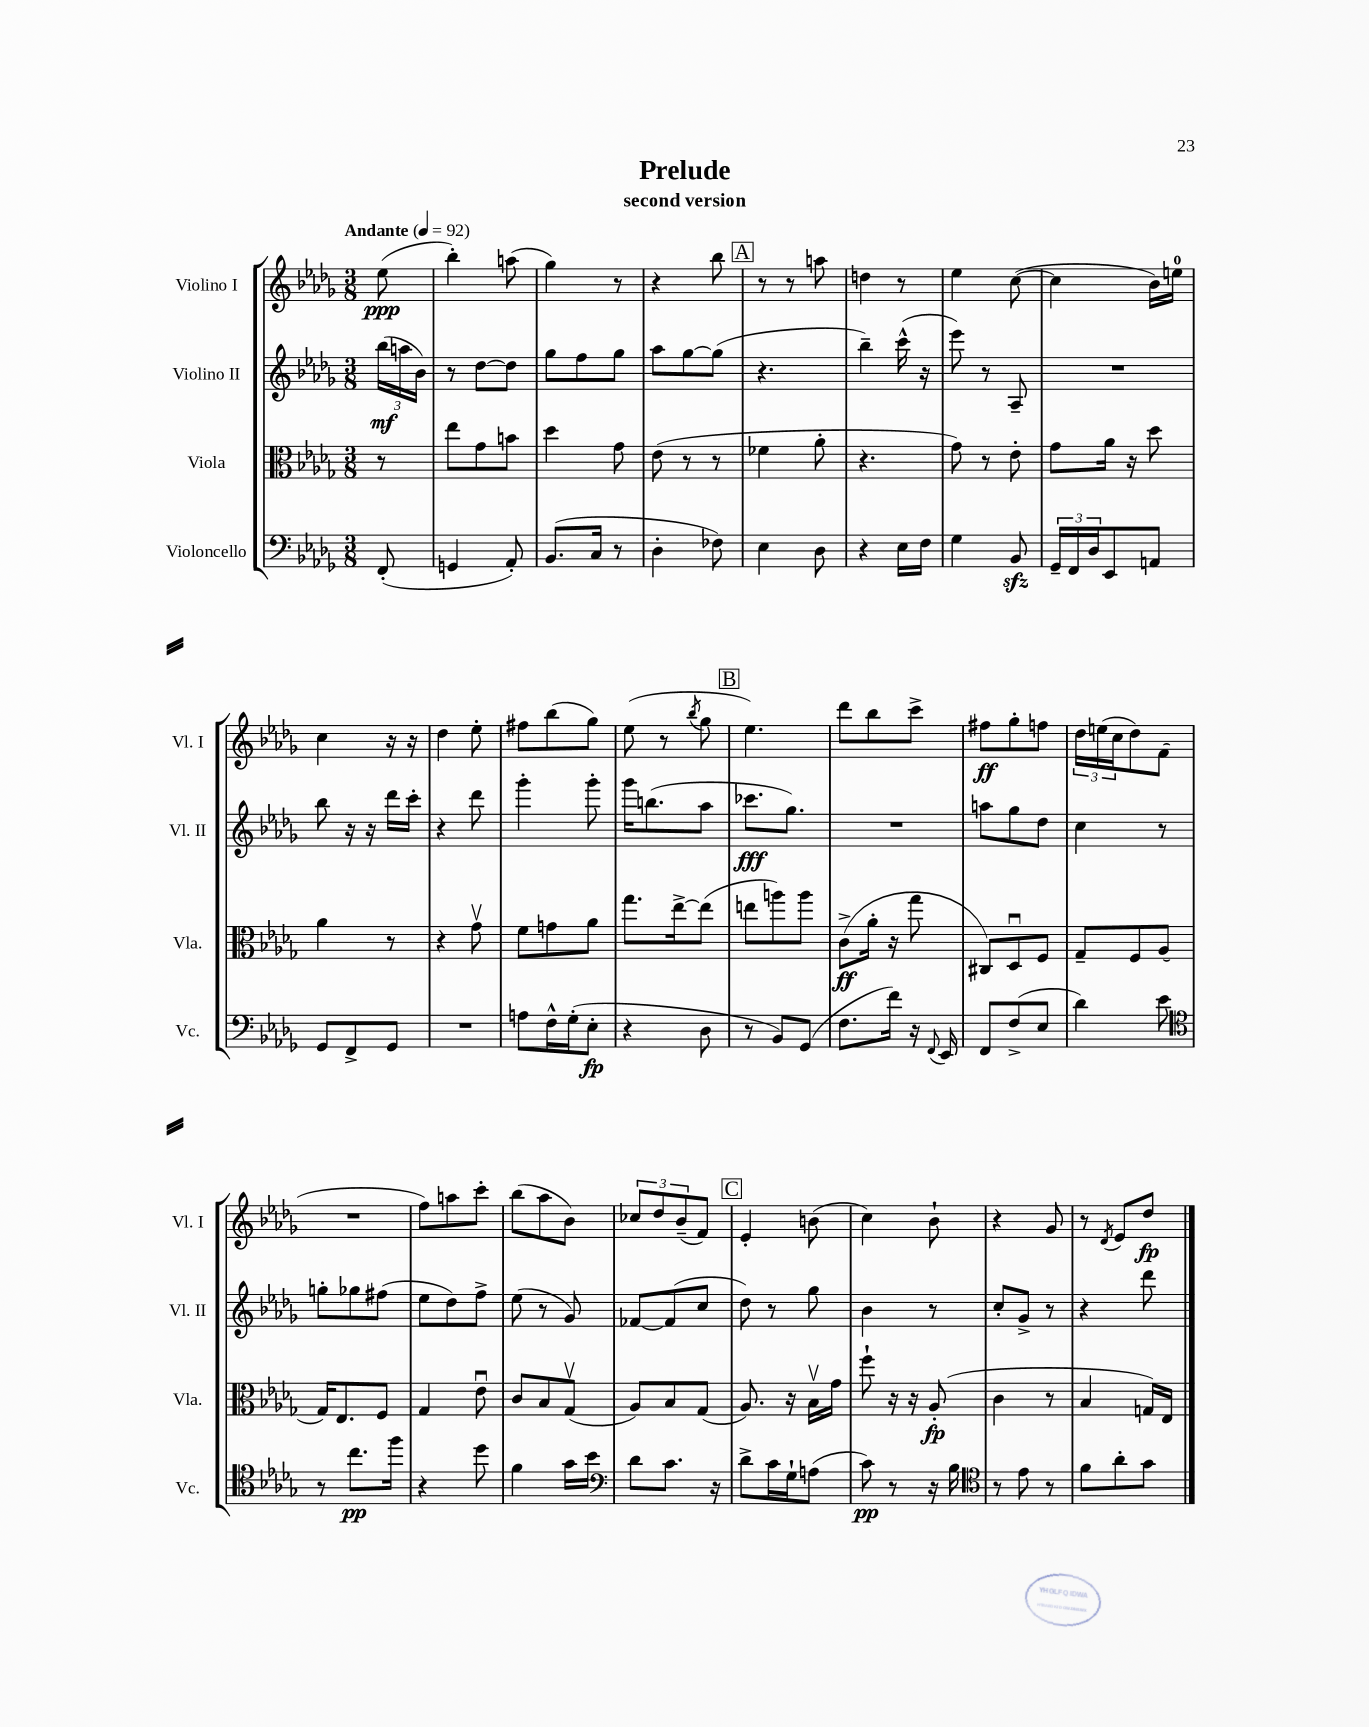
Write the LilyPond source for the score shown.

\header { title = "Prelude" subtitle = "second version" }
<<
\new StaffGroup <<
\new Staff = "s0" \with { instrumentName = "Violino I" shortInstrumentName = "Vl. I" } {
    \clef treble \key des \major \numericTimeSignature \time 3/8 \partial 8 \tempo "Andante" 4 = 92
    ees''8\ppp( |
    bes''4-.) a''8( |
    ges''4) r8 |
    r4 bes''8 |
    \mark \markup { \box "A" } r8 r8 a''8 |
    d''4 r8 |
    ees''4 c''8~( |
    c''4 bes'16) e''16-0 |
    c''4 r16 r16 |
    des''4 ees''8-. |
    fis''8 bes''8( ges''8) |
    ees''8( r8 \acciaccatura { bes''8 } ges''8 |
    \mark \markup { \box "B" } ees''4.) |
    des'''8 bes''8 c'''8-> |
    fis''8\ff ges''8-. f''8 |
    \tuplet 3/2 { des''16 e''16( c''16 } des''8) f'8( |
    R4. |
    f''8) a''8 c'''8-. |
    bes''8( aes''8 bes'8) |
    \tuplet 3/2 { ces''8 des''8 bes'8--( } f'8) |
    \mark \markup { \box "C" } ees'4-. b'8( |
    c''4) bes'8-! |
    r4 ges'8 |
    r8 \acciaccatura { des'8 } ees'8 des''8\fp \bar "|." |
}
\new Staff = "s1" \with { instrumentName = "Violino II" shortInstrumentName = "Vl. II" } {
    \clef treble \key des \major \numericTimeSignature \time 3/8 \partial 8
    \tuplet 3/2 { bes''16\mf( a''16 bes'16) } |
    r8 des''8~ des''8 |
    ges''8 f''8 ges''8 |
    aes''8 ges''8~ ges''8( |
    \mark \markup { \box "A" } r4. |
    bes''4--) c'''16-^( r16 |
    ees'''8) r8 aes8-- |
    R4. |
    bes''8 r16 r16 des'''16 c'''16-. |
    r4 des'''8 |
    ges'''4-. ges'''8-. |
    ges'''16 b''8.( aes''8 |
    \mark \markup { \box "B" } ces'''8.\fff ges''8.) |
    R4. |
    a''8 ges''8 des''8 |
    c''4 r8 |
    g''8-. ges''8 fis''8( |
    ees''8 des''8) f''8-> |
    ees''8( r8 ges'8) |
    fes'8~ fes'8( c''8 |
    \mark \markup { \box "C" } des''8) r8 ges''8 |
    bes'4 r8 |
    c''8-. ges'8-> r8 |
    r4 des'''8 \bar "|." |
}
\new Staff = "s2" \with { instrumentName = "Viola" shortInstrumentName = "Vla." } {
    \clef alto \key des \major \numericTimeSignature \time 3/8 \partial 8
    r8 |
    ees''8 ges'8 b'8 |
    des''4 ges'8 |
    ees'8( r8 r8 |
    \mark \markup { \box "A" } fes'4 aes'8-. |
    r4. |
    ges'8) r8 ees'8-. |
    ges'8 aes'16 r16 des''8 |
    aes'4 r8 |
    r4 ges'8\upbow |
    f'8 g'8 aes'8 |
    ges''8. ees''16~-> ees''8( |
    \mark \markup { \box "B" } e''8 a''8) a''8 |
    c'8->\ff( aes'16-. r16 ges''8 |
    cis8) des8\downbow f8 |
    ges8-- f8 aes8( |
    ges16) ees8. f8 |
    ges4 ees'8\downbow |
    c'8 bes8 ges8\upbow( |
    aes8) bes8 ges8( |
    \mark \markup { \box "C" } aes8.) r16 bes16\upbow ges'16 |
    f''8-! r16 r16 aes8-.\fp( |
    c'4 r8 |
    bes4 g16) ees16 \bar "|." |
}
\new Staff = "s3" \with { instrumentName = "Violoncello" shortInstrumentName = "Vc." } {
    \clef bass \key des \major \numericTimeSignature \time 3/8 \partial 8
    f,8-.( |
    g,4 aes,8-.) |
    bes,8.( c16 r8 |
    des4-. fes8) |
    \mark \markup { \box "A" } ees4 des8 |
    r4 ees16 f16 |
    ges4 bes,8\sfz |
    \tuplet 3/2 { ges,16-- f,16 des16 } ees,8 a,8 |
    ges,8 f,8-> ges,8 |
    R4. |
    a8 f16-^ ges16-.( ees8-.\fp |
    r4 des8 |
    \mark \markup { \box "B" } r8 bes,8) ges,8( |
    f8. f'16) r16 \appoggiatura { f,8 } ees,16 |
    f,8 f8->( ees8 |
    des'4) ees'8 |
    \clef tenor r8 c''8.\pp f''16 |
    r4 des''8 |
    f'4 ges'16 bes'16 |
    \clef bass des'8 c'8. r16 |
    \mark \markup { \box "C" } des'8-> c'16 ges16-! a8( |
    c'8\pp) r8 r16 bes16 |
    \clef tenor r8 ees'8 r8 |
    f'8 aes'8-. ges'8 \bar "|." |
}
>>
>>
\layout { \context { \Score \remove "Bar_number_engraver" } }
